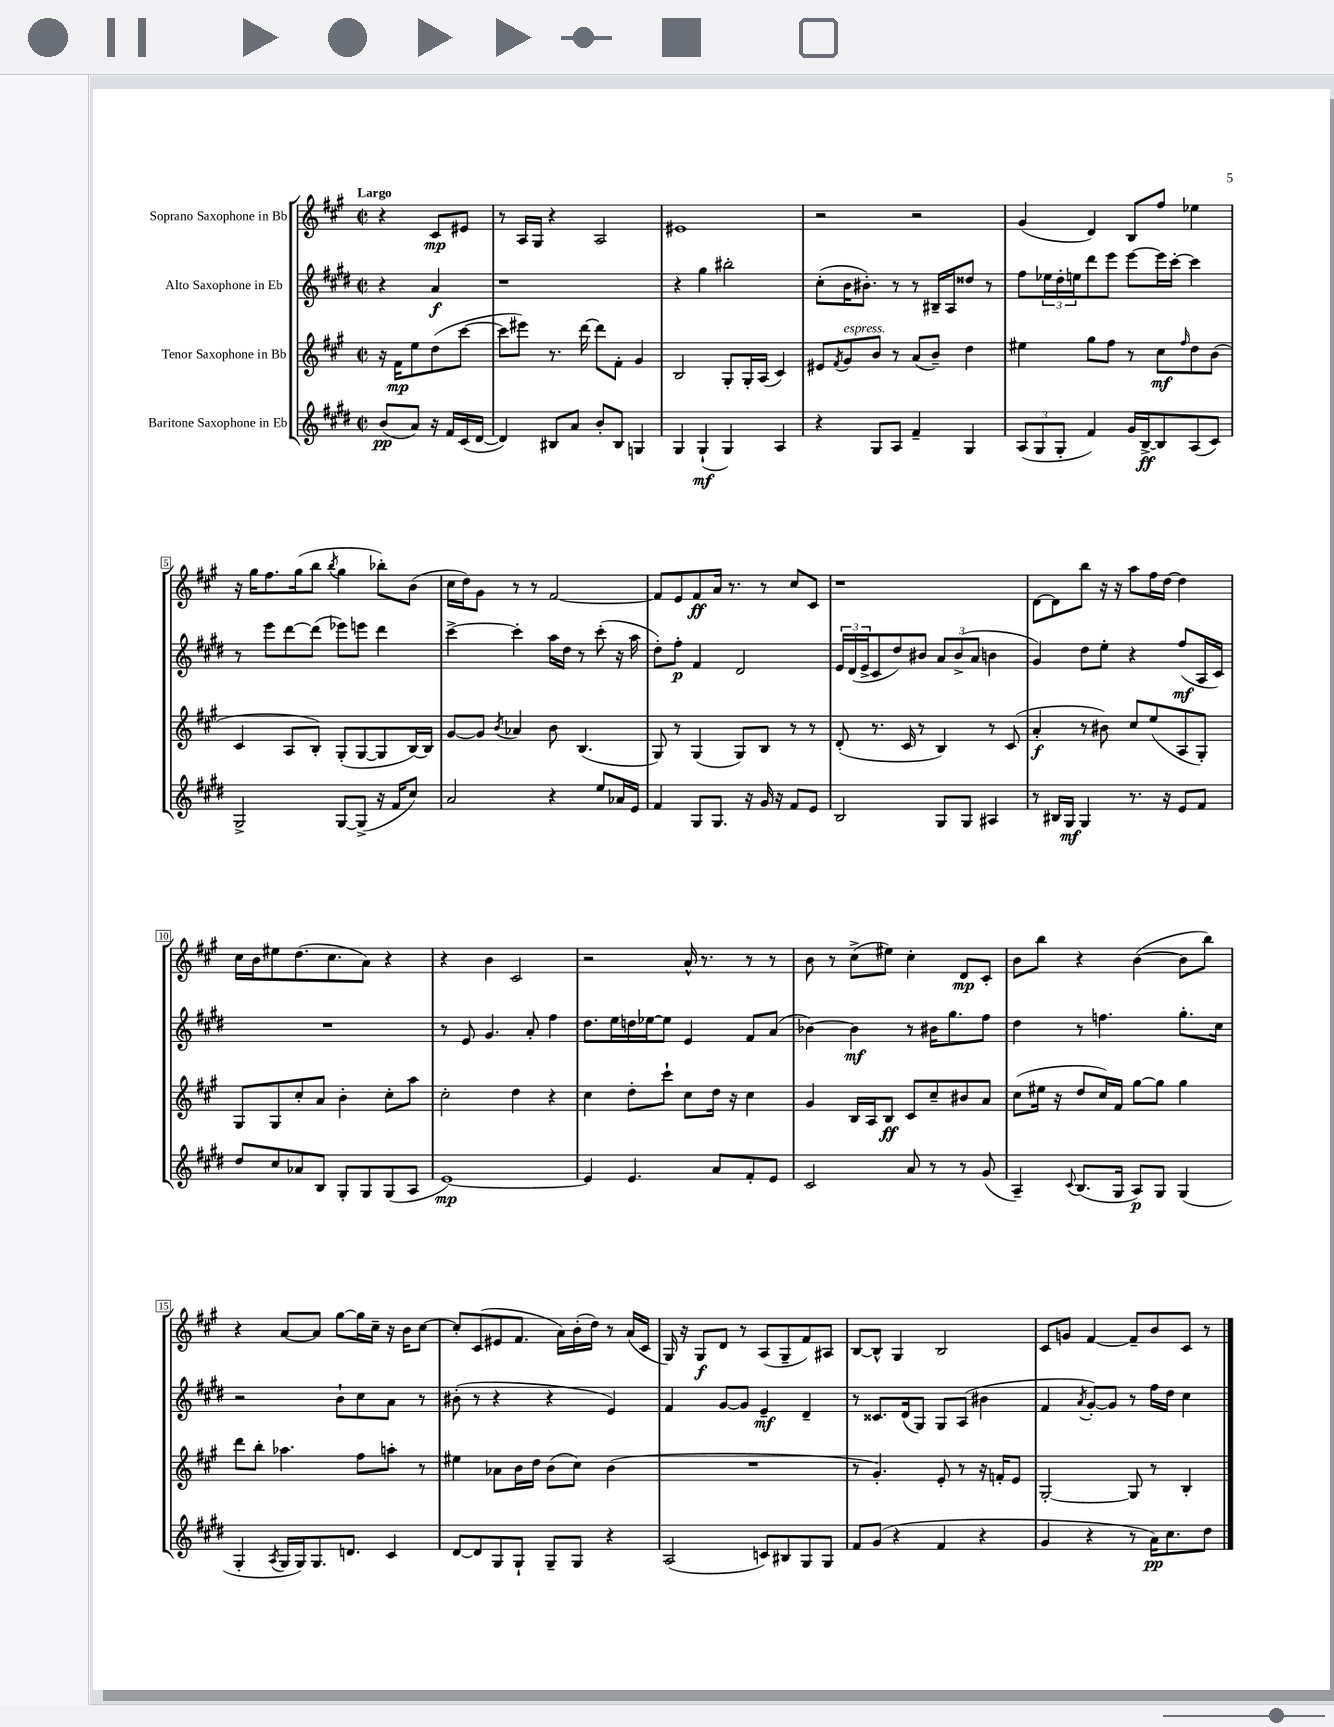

**kern	**kern	**kern	**kern
*staff4	*staff3	*staff2	*staff1
*clefG2	*clefG2	*clefG2	*clefG2
*k[f#c#g#d#]	*k[f#c#g#]	*k[f#c#g#d#]	*k[f#c#g#]
*M2/2	*M2/2	*M2/2	*M2/2
*met(c|)	*met(c|)	*met(c|)	*met(c|)
(8b	16r	4r	4r
.	16f#	.	.
8a)	8ee	.	.
16r	(8dd	4a	8c#
16f#	.	.	.
(16c#	[8ccc#	.	8e#
[16d#	.	.	.
=	=	=	=
4d#])	8ccc#]	1r	8r
.	8eee#)	.	16A
.	.	.	16G#
8B#	8.r	.	4r
8a	.	.	.
.	[16ddd	.	.
8b'	8ddd]	.	2A
8B#	8f#'	.	.
4G	4g#	.	.
=	=	=	=
4G#	2B	4r	1e#
(4G#`	.	4gg#	.
4G#)	8G#'	2bb#'	.
.	16G#'	.	.
.	(16A	.	.
4A	4c#)	.	.
=	=	=	=
4r	8e#	(8cc#'	2r
.	8qf#	.	.
.	8g#	16b	.
.	.	8.b#')	.
8G#	8b	.	.
8A	8r	8r	.
4f#~	(8a	8r	2r
.	8b~)	16B#~	.
.	.	16A	.
4G#	4dd	8dd##	.
.	.	8r	.
=	=	=	=
(12A	4ee#	8ff#	(4g#
12G#	.	.	.
.	.	24ee-	.
12G#'	.	24dd#'	.
.	.	24ee	.
4f#)	8gg#	8ddd#	4d)
.	8ff#	8eee	.
16g#	8r	[8eee	8B
[16B^	.	.	.
8B]	8cc#	16eee]	8ff#
.	.	[16ccc#'	.
.	16qqff#	.	.
(8A	8dd	4ccc#]	4ee-
8c#)	(8b	.	.
=	=	=	=
2G#^	4c#	8r	16r
.	.	.	16gg#
.	.	8eee	8.ff#
.	8A	[8ddd#	.
.	.	.	(16gg#
.	8B')	(8ddd#]	8bb
.	.	.	8qbb
[8G#	(8G#'	8eee-)	4gg#
(8G#^]	[8G#	8eee	.
16r	8G#]	4ddd#	8bb-')
16f#	.	.	.
8cc#)	[16B)	.	(8b
.	16B]	.	.
=	=	=	=
2a	[8g#	[4ccc#^	16cc#
.	.	.	16dd)
.	8g#]	.	8g#
.	8qb	.	.
.	4a-	4ccc#']	8r
.	.	.	8r
4r	8b	16aa	[2f#
.	.	16dd#	.
.	(4.B	8r	.
8ee	.	(8ccc#'	.
16a-	.	16r	.
16e	.	16aa	.
=	=	=	=
4f#	8G#)	8dd#')	8f#]
.	8r	8ff#'	8e
8G#	(4G#	4f#	8f#
8.G#	.	.	16a
.	.	.	8.r
.	8G#)	2d#	.
16r	.	.	.
16g#	8B	.	8r
16r	.	.	.
8f#	8r	.	8cc#
8e	8r	.	8c#
=	=	=	=
2B	(8d'	24e	1r
.	.	(24d#	.
.	.	24e^	.
.	8.r	8c#	.
.	.	8dd#)	.
.	16c#	.	.
.	8r	8b#	.
8G#	4B)	12a	.
.	.	(12b#^	.
8G#	.	.	.
.	.	12a	.
4A#	8r	4b	.
.	(8c#	.	.
=	=	=	=
8r	4a'	4g#)	[8d
16B#	.	.	8d]
16G#	.	.	.
4G#	8r	8dd#	8bb
.	8b#)	8ee'	16r
.	.	.	16r
8.r	8cc#	4r	8aa
.	(8ee	.	16ff#
16r	.	.	[16dd
8e	8A	(8ff#	4dd]
8f#	8G#')	16A	.
.	.	16c#)	.
=	=	=	=
8dd#	8G#	1r	16cc#
.	.	.	16b
8cc#	8G#	.	8ee#
8a-	8cc#'	.	(8.dd
8B	8a	.	.
.	.	.	8.cc#
8G#'	4b'	.	.
8G#	.	.	8a)
(8G#	8cc#'	.	4r
8A	8aa	.	.
=	=	=	=
[1e)	2cc#'	8r	4r
.	.	8e	.
.	.	4.g#	4b
.	4dd	.	2c#
.	.	8a'	.
.	4r	4ff#	.
=	=	=	=
4e]	4cc#	8.dd#	2r
.	.	16ee	.
4.e	8dd'	16dd	.
.	.	[16ee-	.
.	8ccc#`	8ee-]	.
.	8cc#	4e	16a^^
.	.	.	8.r
8a	16dd	.	.
.	16r	.	.
8f#'	4cc#	8f#	8r
8e	.	(8a	8r
=	=	=	=
2c#	4g#	[4b-)	8b
.	.	.	8r
.	16B	4b-]	(8cc#^
.	16A	.	.
.	8B	.	8ee#)
8a	8c#	8r	4cc#'
8r	8cc#~	16b#	.
.	.	8.gg#	.
8r	8b#	.	8d
(8g#	8a	8ff#	8c#'
=	=	=	=
4A~)	(8cc#	4dd#	8b
.	16ee#	.	8bb
.	16r	.	.
8qqc#	.	.	.
(8.B	8dd	8r	4r
.	16cc#)	4.ff	.
16G#	16f#	.	.
8A)	[8gg#	.	([4b
8G#	8gg#]	.	.
(4G#	4gg#	8.gg#'	8b]
.	.	.	8bb)
.	.	16cc#	.
=	=	=	=
4G#'	8ddd	2r	4r
.	8bb'	.	.
8qA	.	.	.
16G#	4.aa-	.	[8a
16G#)	.	.	.
8.G#	.	.	8a]
.	.	8b`	[8gg#
8.d	.	.	.
.	8ff#	8cc#	16gg#]
.	.	.	16cc#~
4c#	8aa'	8a	16r
.	.	.	16b
.	8r	8r	[8cc#
=	=	=	=
[8d#	4ee#	(8b#'	8cc#']
8d#]	.	8r	(8c#
8G#	8a-	4r	8e#
8G#`	16b	.	8.f#
.	16dd	.	.
8G#~	(8b	4r	.
.	.	.	16a)
8G#	8cc#)	.	(16b'
.	.	.	16dd)
4r	(4b	4e)	8r
.	.	.	(16a
.	.	.	16c#
=	=	=	=
(2A	1r	4f#	16G#)
.	.	.	16r
.	.	.	8G#
.	.	[8g#	8d
.	.	8g#]	8r
8c)	.	4e~	(8A
8B#	.	.	8G#~
8G#	.	4d#~	8f#)
8G#	.	.	8A#
=	=	=	=
8f#	8r	8r	[8B
(8g#	4.g#')	8.c##	8B^^]
4r	.	.	4G#
.	.	(16d#	.
.	.	8G#)	.
4f#	8e'	8G#	2B
.	8r	(8A	.
4r	16r	4b#	.
.	16f'	.	.
.	8e	.	.
=	=	=	=
4g#	[2G#'	4f#	8c#
.	.	.	8g
.	.	8qa	.
4r	.	[8g#')	[4f#
.	.	8g#]	.
8r	8G#]	8r	8f#~]
16a)	8r	16ff#	8b
8.cc#	.	16dd#	.
.	4B'	4cc#	8c#
8dd#	.	.	8r
==	==	==	==
*-	*-	*-	*-
